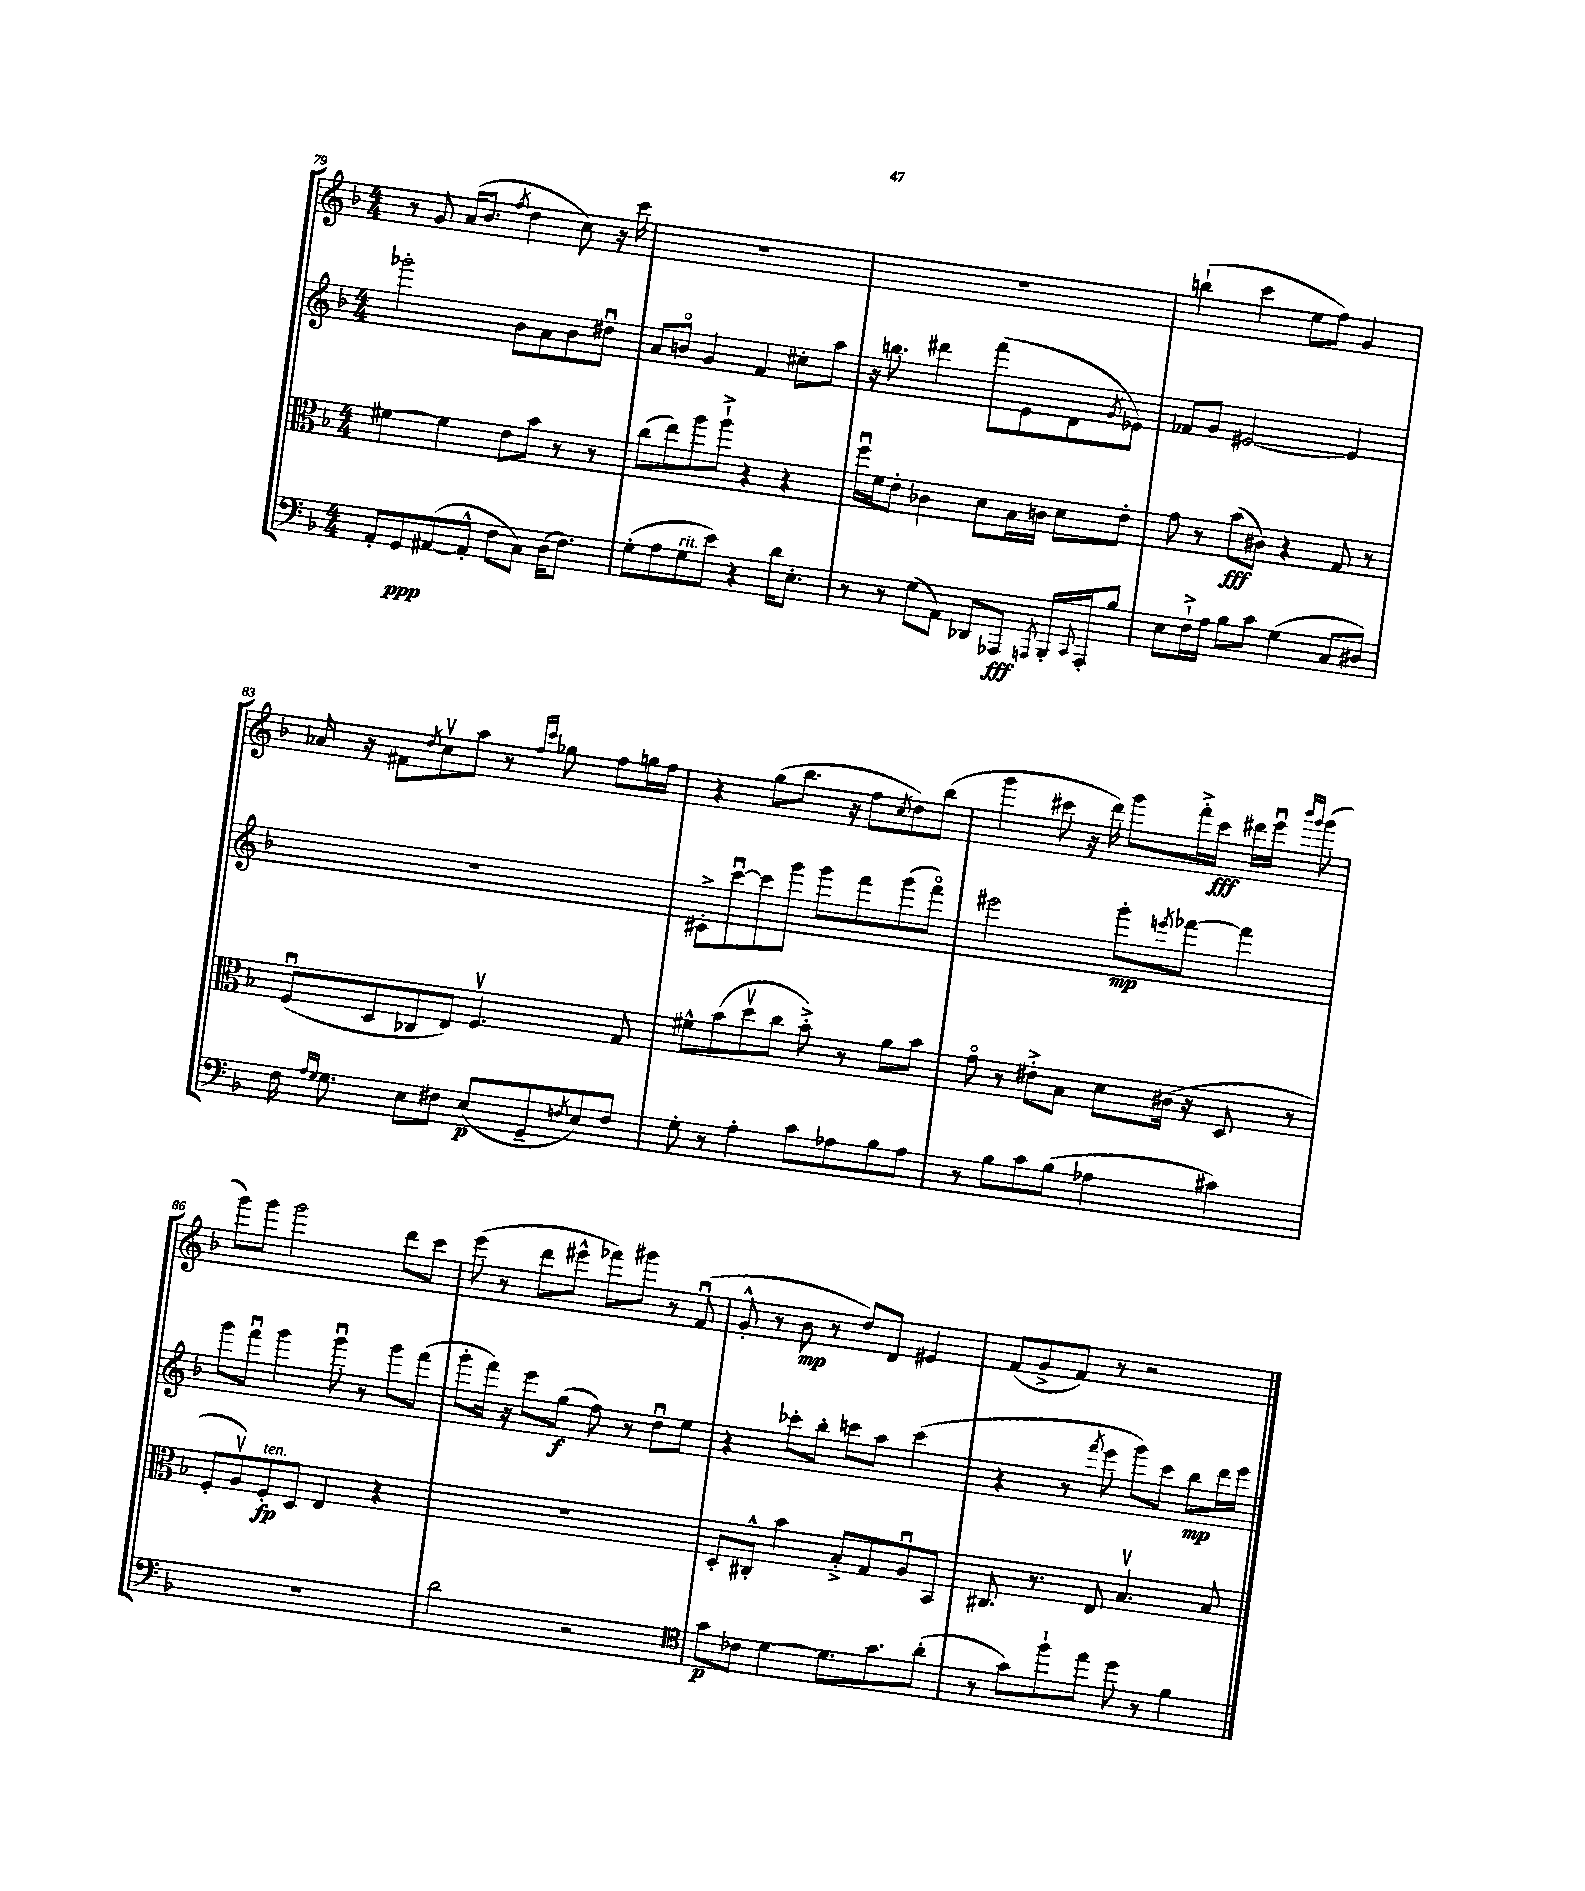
<<
\new StaffGroup <<
\new Staff = "s0" {
    \clef treble \key f \major \numericTimeSignature \time 4/4
    r8 g'8 a'16( bes'8. \acciaccatura { f''8 } d''4 c''8) r16 c'''16 |
    R1 |
    R1 |
    b''4-!( c'''4 e''8 f''8) g'4 |
    aes'16 r16 fis'8 \acciaccatura { d''8 } c''8\upbow a''8 r8 \grace { f''16 c'''16 } ges''8 f''8 g''16 f''16 |
    r4 g''8( bes''8. r16 f''8 \acciaccatura { c''8 } d''8) bes''8( |
    g'''4 cis'''8 r16 d'''16) g'''8 f'''16-.-> cis'''16\fff dis'''16 e'''16\downbow \grace { bes'''16 g'''16 } g'''8( |
    g'''8) g'''8 g'''2 d'''8 c'''8 |
    e'''8( r8 d'''8 eis'''8-^ fes'''8) gis'''8 r8 f'8\downbow( |
    g'8-.-^ r8 bes'8\mp r8 d''8) d'8 eis'4 |
    f'8( g'8-> f'8) r8 r2 \bar "|." |
}
\new Staff = "s1" {
    \clef treble \key f \major \numericTimeSignature \time 4/4
    ges'''2-. bes'8 a'8 bes'8 dis''8\downbow |
    a'8 b'8\flageolet g'4 f'4 cis''8-. a''8 |
    r16 b''8. dis'''4 f'''8( e'8 d'8 \acciaccatura { g'8 } ees'8) |
    fes'8 g'8 eis'2~ eis'4 |
    R1 |
    cis'8-.-> c'''8~\downbow c'''8 g'''8 g'''8 f'''8 g'''8( f'''8\flageolet) |
    eis'''2 g'''8-.\mp \acciaccatura { e'''8 } fes'''8~ fes'''4 |
    g'''8 f'''8\downbow g'''4 g'''8\downbow r8 g'''8 f'''8( |
    g'''8-. f'''16) r16 e'''8 g''8\f( f''8) r8 d''8\downbow e''8 |
    r4 ces'''8-. bes''8-. c'''8 a''8 c'''4( |
    r4 r8 \acciaccatura { f'''8 } e'''8 g'''8) c'''8 bes''8\mp d'''16 e'''16 \bar "|." |
}
\new Staff = "s2" {
    \clef alto \key f \major \numericTimeSignature \time 4/4
    fis'4~ fis'4 e'8 bes'8 r8 r8 |
    c''8( e''8) a''8 a''8-!-> r4 r4 |
    f''16\downbow f'16 e'8-. ces'4 d'8 bes16 c'16 d'8 e'8-. |
    g'8 r8 bes'8\fff( cis'8) r4 g8 r8 |
    f8\downbow( d8 ces8 e8) f4.\upbow g8 |
    fis'8-^ bes'8( d''8\upbow c''8 bes'8-.->) r8 a'8 bes'8 |
    g'8\flageolet r8 eis'8-.-> bes8 d'8 cis'16( r16 d8 r8 |
    f8-. a8\upbow) f8-.\fp^\markup { \italic "ten." } d8 e4 r4 |
    R1 |
    d8-. cis8-.-^ bes'4 bes8-.-> g8 a8\downbow bes,8 |
    cis8. r8. e8 bes4.\upbow bes8 \bar "|." |
}
\new Staff = "s3" {
    \clef bass \key f \major \numericTimeSignature \time 4/4
    a,8-. g,8\ppp ais,8~( ais,8-.-^ f8 c8) d16( f8.) |
    g8-.( a8 g8^\markup { \italic "rit." } e'8) r4 d'16 e8.-. |
    r8 r8 g8( a,8) des,8 aes,,8\fff \acciaccatura { a,,8 } bes,,16-. \appoggiatura { c,8 } a,,16-. bes8 |
    e8 f16-!-> a16 bes8 c'8 g4( c8 dis8) |
    f16 \grace { a16 g16 } g8. e8 fis8 e8\p( g,8-- \acciaccatura { f8 } e8) f8 |
    g8-. r8 a4-. c'8 aes8 bes8 aes8 |
    r8 bes8 c'8 bes8( aes4 cis'4) |
    R1 |
    d'2 r2 |
    \clef tenor g'8\p ces'8 d'4~ d'8. g'8. a'8-.( |
    r8 g'8) f''8-! e''8 d''8 r8 f'4 \bar "|." |
}
>>
>>
\layout { \context { \Score currentBarNumber = #79 } }
